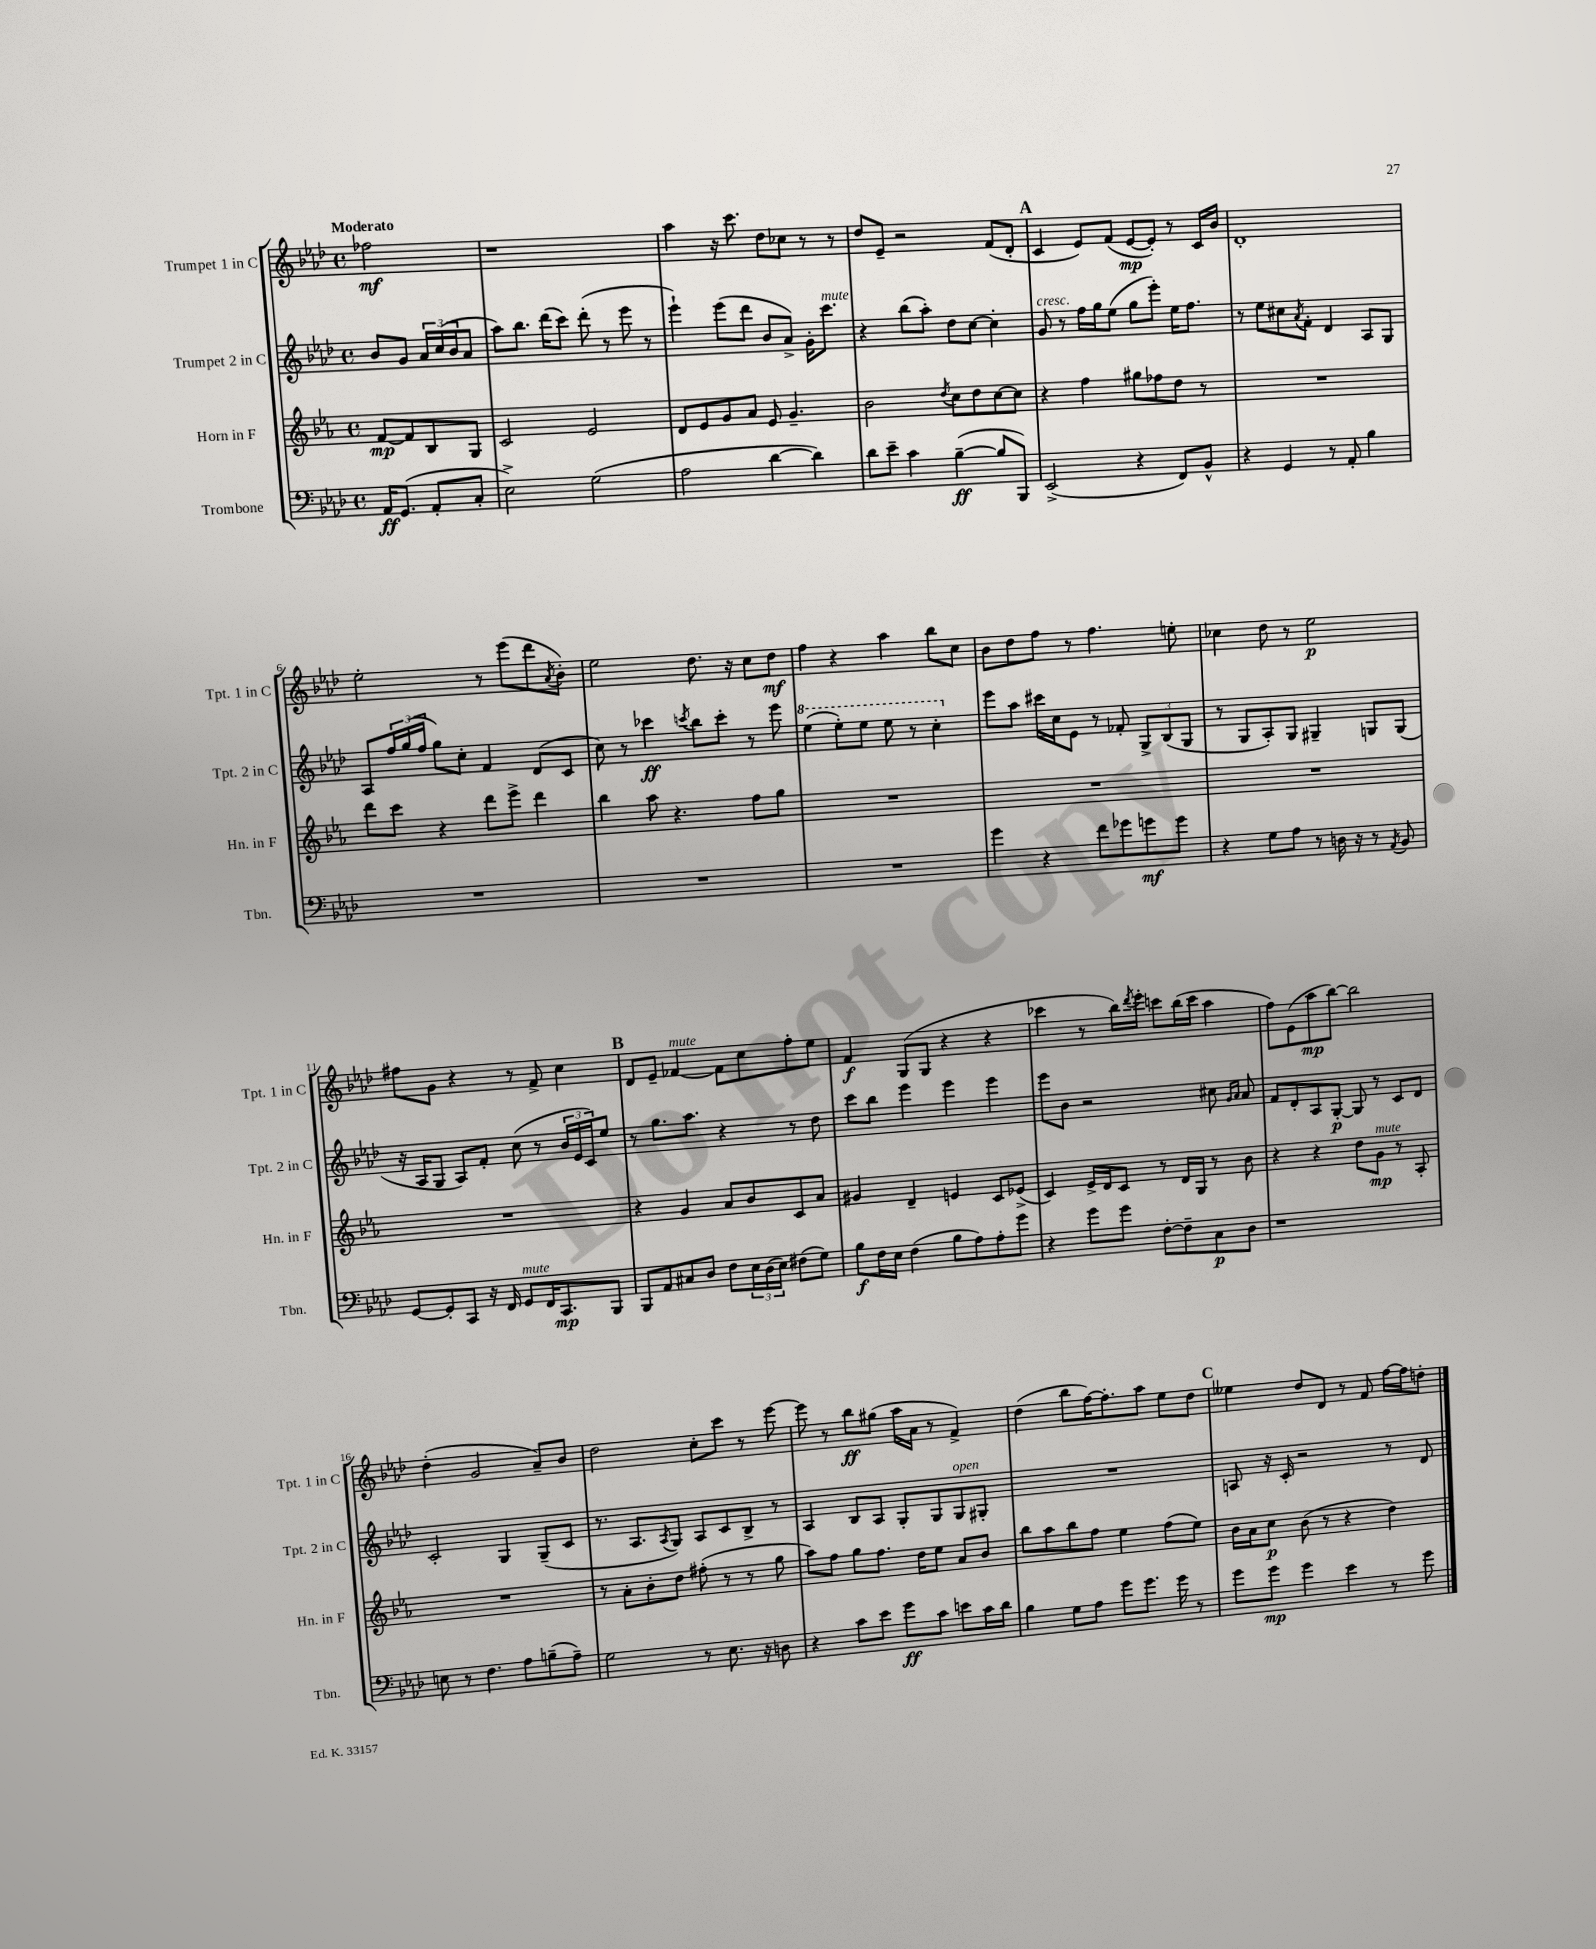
<<
\new StaffGroup <<
\new Staff = "s0" \with { instrumentName = "Trumpet 1 in C" shortInstrumentName = "Tpt. 1 in C" } {
    \clef treble \key aes \major \defaultTimeSignature \time 4/4 \partial 2 \tempo "Moderato"
    fes''2\mf |
    r1 |
    aes''4 r16 c'''8. des''8 ces''8 r8 r8 |
    des''8 ees'8-- r2 f'8( des'8-. |
    \mark \markup { \bold "A" } c'4 ees'8) f'8( ees'8~\mp ees'8-.) r8 c'16 bes'16 |
    des'1-. |
    ees''2-. r8 ees'''8( des'''8 \acciaccatura { aes'8 } bes'8-.) |
    ees''2 des''8. r16 c''8 des''8\mf |
    f''4 r4 aes''4 bes''8 c''8 |
    bes'8 des''8 f''8 r8 f''4. e''8-. |
    ces''4 des''8 r8 ees''2\p |
    fis''8 g'8 r4 r8 f'8-> c''4 |
    \mark \markup { \bold "B" } des'8 ees'8-- fes'4~^\markup { \italic "mute" } fes'8 c''8 f''8-. ees''8 |
    f'4\f g8( g8 r4 r4 |
    ces'''4 r8 bes''16) \acciaccatura { des'''8 } ees'''16-. c'''8 bes''16( c'''16 aes''4 |
    f''8) ees'8( aes''8\mp bes''8~) bes''2 |
    des''4-.( g'2 aes'8--) bes'8 |
    des''2 c''8-. c'''8 r8 ees'''8~ |
    ees'''8 r8 bes''8\ff gis''8( aes''16 aes'16 r8 f'4->) |
    des''4( bes''8 f''16~) f''8.-. aes''8 ees''8 des''8 |
    \mark \markup { \bold "C" } eeses''4 des''8 des'8 r8 f'8 f''16~ f''16 d''8-. \bar "|." |
}
\new Staff = "s1" \with { instrumentName = "Trumpet 2 in C" shortInstrumentName = "Tpt. 2 in C" } {
    \clef treble \key aes \major \defaultTimeSignature \time 4/4 \partial 2
    bes'8 g'8 \tuplet 3/2 { aes'16 c''16( bes'16 } aes'8 |
    aes''8) bes''8. des'''16( c'''8) des'''8-.( r8 ees'''8 r8 |
    ees'''4-!) ees'''8( des'''8 bes'8 aes'8->) g'16-. c'''8.^\markup { \italic "mute" } |
    r4 bes''8( aes''8-.) des''8 c''8~ c''4-. |
    \mark \markup { \bold "A" } g'8^\markup { \italic "cresc." } r8 f''16 g''16 ees''8( g''8 ees'''8-.) ees''16 f''8. |
    r8 ees''8 cis''8 \acciaccatura { aes'8 } f'8-. des'4 aes8 g8 |
    aes8 \tuplet 3/2 { f''16 g''16( f''16 } g''8) c''8-. f'4 des'8( c'8 |
    c''8) r8 ces'''4\ff \acciaccatura { c'''8 } bes''8 c'''8-. r8 ees'''8 |
    \ottava #1 ees'''4( ees'''8-.) ees'''8 ees'''8 r8 c'''4-. \ottava #0 |
    ees'''8 aes''8 cis'''16 c''16 ees'8 r8 fes'8-. \tuplet 3/2 { g8-> bes8( g8 } |
    r8 g8 aes8-.) g8 gis4-- g8 g8( |
    r16 aes16 g8 aes8) f'8-. c''8( r8 \tuplet 3/2 { bes'16 ees'16 c'16) } ees''8 |
    \mark \markup { \bold "B" } r8 g''8. aes''8. r4 r8 des''8 |
    c'''8 bes''8 ees'''4 ees'''4 ees'''4 |
    ees'''8 bes'8 r2 cis''8 \grace { g'16 aes'16 } aes'8 |
    f'8 des'8-. aes8 g8~-.\p g8 r8 c'8 des'8 |
    c'2-. g4 g8--( c'8 |
    r8. aes8. \acciaccatura { aes8 } g8) aes8 c'8 bes8-> r8 |
    aes4 bes8 aes8 g8-. g8 g8^\markup { \italic "open" } gis8-. |
    R1 |
    \mark \markup { \bold "C" } a8 r16 c'16-. r2 r8 des'8 \bar "|." |
}
\new Staff = "s2" \with { instrumentName = "Horn in F" shortInstrumentName = "Hn. in F" } {
    \clef treble \key ees \major \defaultTimeSignature \time 4/4 \partial 2
    f'8~\mp f'8 bes8 g8 |
    c'2 ees'2 |
    d'8 ees'8 g'8 aes'8 ees'8 g'4.-- |
    bes'2 \acciaccatura { d''8 } c''8 d''8 c''8~ c''8 |
    \mark \markup { \bold "A" } r4 f''4 gis''8 fes''8 d''8 r8 |
    R1 |
    d'''8 c'''8 r4 d'''8 ees'''8-> d'''4 |
    bes''4 aes''8 r4. f''8 g''8 |
    R1 |
    R1 |
    R1 |
    R1 |
    \mark \markup { \bold "B" } r4 g'4 aes'8 bes'8 c'8 aes'8 |
    gis'4 d'4-- e'4 c'8 ees'8->( |
    c'4) ees'16-> d'16 c'8 r8 d'16 g16 r8 bes'8 |
    r4 r4 d''8 g'8\mp^\markup { \italic "mute" } r8 aes8-. |
    R1 |
    r8 aes'8-. bes'8-. d''8 fis''8-.( r8 r8 g''8 |
    aes''8) f''8 g''8 f''8. d''16 ees''8 aes'8 bes'8 |
    bes''8 aes''8 bes''8 f''8 ees''4 f''8( ees''8) |
    \mark \markup { \bold "C" } bes'16 aes'16 c''8\p bes'8( r8 r4 d''4) \bar "|." |
}
\new Staff = "s3" \with { instrumentName = "Trombone" shortInstrumentName = "Tbn." } {
    \clef bass \key aes \major \defaultTimeSignature \time 4/4 \partial 2
    aes,16\ff g,8.( aes,8-. c8-. |
    ees2->) g2( |
    aes2 des'4~ des'4) |
    des'8 ees'8-- c'4 bes4~--\ff( bes8 bes,,8) |
    \mark \markup { \bold "A" } ees,2->( r4 f,8) bes,8-^ |
    r4 g,4 r8 aes,8-. bes4 |
    R1 |
    R1 |
    R1 |
    g'4 r4 f'8 ges'8 g'8\mf g'8 |
    r4 g8 aes8 r8 d16 r16 r8 \acciaccatura { aes,8 } bes,8 |
    g,8~ g,8-. c,8 r16 f,16 g,8^\markup { \italic "mute" } f,16 c,8.\mp bes,,8 |
    \mark \markup { \bold "B" } bes,,8 aes,8 cis8 des8 f8 \tuplet 3/2 { ees16 des16( ees16) } fis8( g8) |
    bes8\f f16 ees16 f4( bes8 aes8) aes8-. g'8 |
    r4 g'8 g'8 f8~-. f8-- c8\p des8 |
    r1 |
    e8 r8 f4. aes8 b8--( aes8--) |
    g2 r8 ees8. r16 d8 |
    r4 c'8 ees'8 g'8\ff c'8 e'8 c'16 des'16 |
    bes4 g8 aes8 g'8 g'8. g'16 r8 |
    \mark \markup { \bold "C" } g'8 g'8\mp g'4 ees'4 r8 g'8 \bar "|." |
}
>>
>>
